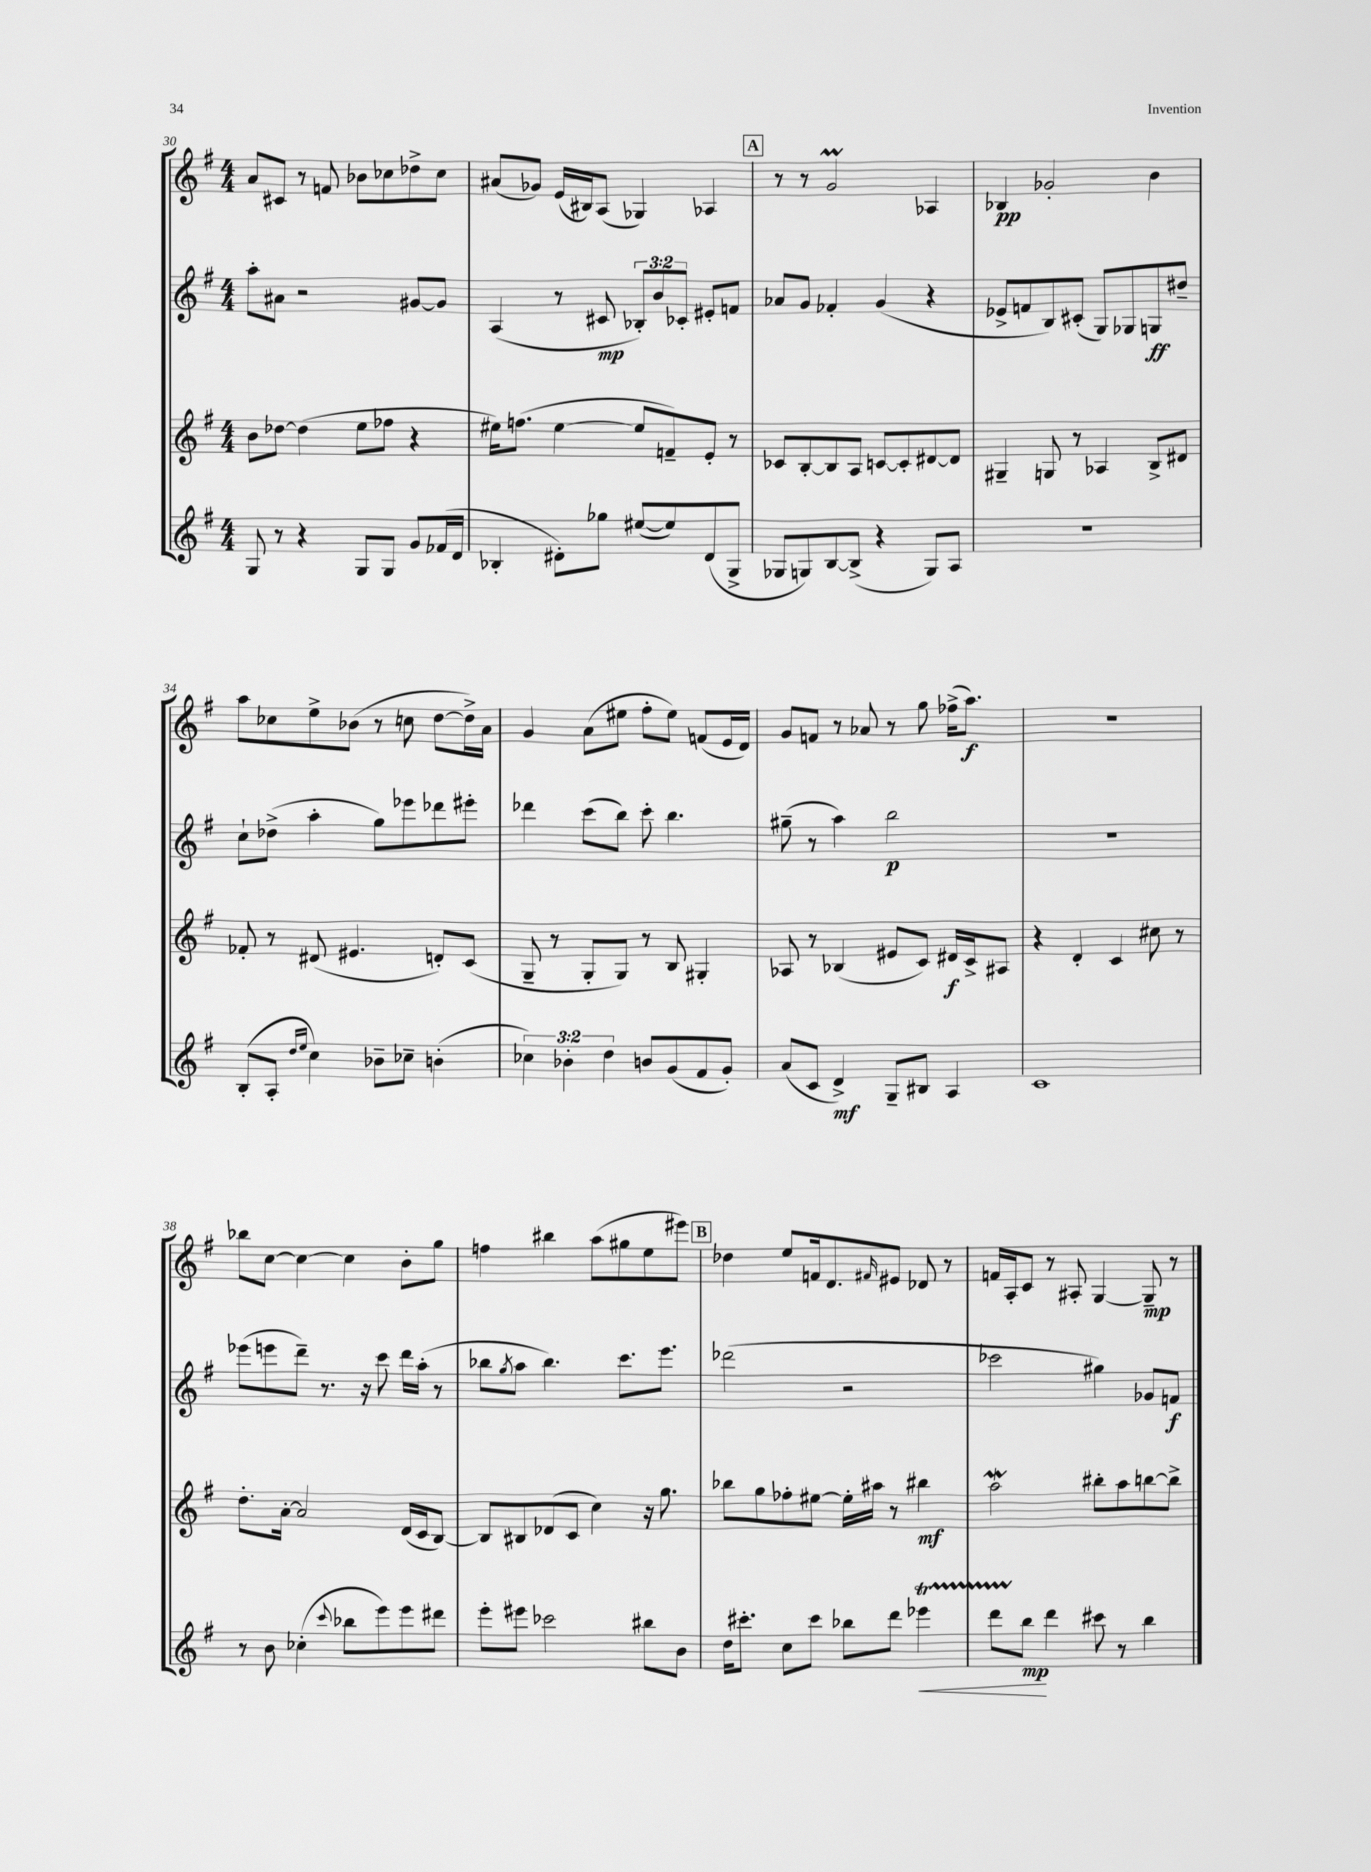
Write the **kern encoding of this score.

**kern	**kern	**kern	**kern
*staff4	*staff3	*staff2	*staff1
*clefG2	*clefG2	*clefG2	*clefG2
*k[f#]	*k[f#]	*k[f#]	*k[f#]
*M4/4	*M4/4	*M4/4	*M4/4
8G/	8b\L	8aa'\L	8a/L
8r	[8dd-\J	8a#\J	8c#/J
4r	(4dd-\]	2r	8r
.	.	.	8f/
8G/L	8ee\L	.	8b-\L
8G/J	8ff-\J	.	8cc-\
8g/L	4r	[8g#/L	8dd-^\
(16f-/L	.	8g#/]J	8cc-\J
16d/JJ	.	.	.
=	=	=	=
4B-'/	16ee#\LK)	(4A/	(8a#/L
.	(8.ff\J	.	.
.	.	.	8g-/J)
8d#'\L)	[4ee#\	8r	(16e/LL
.	.	.	16B#/J)
8gg-\J	.	8c#/	(8A/J
([8ee#/L	8ee#/]L	12B-'/L)	4G-/)
.	.	12b/	.
8ee#/])	8f~/)	.	.
.	.	12c-'/J	.
(8d#/	8e'/J	8e#'/L	4A-/
8G^/J	8r	8f/J	.
=	=	=	=
8G-/L	8c-/L	8a-/L	8r
8G/)	[8B'/	8g/J	8r
[8B/	8B/]	4f-'/	2g/
(8B^/]J	8A/J	.	.
4r	[8c/L	(4g/	.
.	8c'/]	.	.
8G/L)	[8d#/	4r	4A-/
8A/J	8d#/]J	.	.
=	=	=	=
1r	4G#~/	8e-^/L	4B-/
.	.	8f/	.
.	8G/	8B/)	2g-'/
.	8r	(8c#'/J	.
.	4A-/	8G/L)	.
.	.	8G-/	.
.	8B^/L	8G/	4b\
.	8d#/J	8dd#~/J	.
=	=	=	=
(8B'/L	8f-'/	8cc`\L	8aa\L
8A'/J	8r	(8dd-^\J	8cc-\
16qqdd/LL	.	.	.
16qqee/JJ	.	.	.
4cc\)	(8d#/	4aa'\	8ee^\
.	4.e#/	.	(8b-\J
8b-~\L	.	8gg\L)	8r
8cc-~\J	.	8eee-\	8cc\
(4b'\	8d'/L)	8ddd-\	[8dd\L
.	(8c/J	8eee#'\J	16dd^\]L)
.	.	.	16a\JJ
=	=	=	=
6cc-\)	8G~/	4ddd-\	4g/
.	8r	.	.
6b-'\	.	.	.
.	8G'/L	(8ccc\L	(8a\L
6dd\	.	.	.
.	8G/J)	8bb\J)	8ee#\J
8b/L	8r	8ccc'\	8ff#'\L
(8g/	8B/	4.bb\	8ee#\J)
8f#/	4G#'/	.	(8f/L
8g'/J)	.	.	16e/L
.	.	.	16d/JJ)
=	=	=	=
(8a/L	8A-/	(8gg#~\	8g/L
8c/J	8r	8r	8f/J
4d^/)	(4B-/	4aa\)	8r
.	.	.	8a-/
8G~/L	8e#/L	2bb\	8r
8B#/J	8c/J)	.	8gg\
4A/	16d#/LL	.	(16ff-^\LK
.	16c^/J	.	8.aa\J)
.	8A#/J	.	.
=	=	=	=
1c	4r	1r	1r
.	4d'/	.	.
.	4c/	.	.
.	8cc#\	.	.
.	8r	.	.
=	=	=	=
8r	8.dd'\L	(8eee-\L	8bb-\L
8b\	.	8eee\	[8cc\J
.	[16a'\Jk	.	.
(4cc-'\	2a/]	8ddd~\J)	4cc\_
.	.	8.r	.
8qqccc/	.	.	.
8bb-\L	.	.	4cc\]
.	.	16r	.
8eee\)	.	8ccc\	.
8eee\	(16d/LL	16ddd\LL	8b'\L
.	16c/J	(16aa'\JJ	.
8ddd#\J	[8B/J)	8r	8gg\J
=	=	=	=
8eee'\L	8B/]L	8bb-\L	4ff\
.	.	8qgg/	.
8eee#\J	8B#/	8aa\J	.
2ccc-\	(8d-/	4.bb-\)	4bb#\
.	8c/J	.	.
.	4cc\)	.	(8aa\L
.	.	8.ccc\L	8gg#\
8bb#\L	16r	.	8ee\
.	8.gg\	8.eee\J	.
8b\J	.	.	8eee#\J)
=	=	=	=
16dd\LK	8bb-\L	(2ddd-\	4dd-\
8.ccc#'\J	.	.	.
.	8gg\	.	.
8cc\L	8ff-'\	.	8ee/L
8ccc#\J	[8ee#\J	.	16f/k
.	.	.	8.d/
8bb-\L	16ee#'\]LL	2r	.
.	16aa#\JJ	.	.
.	.	.	16qqf#/
8ddd\J	8r	.	8e#/J
4eee-\	4bb#\	.	8d-/
.	.	.	8r
=	=	=	=
8ddd\L	2aa\	2ccc-\	16f/LL
.	.	.	16A'/J
8bb\J	.	.	8c/J
4ddd\	.	.	8r
.	.	.	8A#'/
8ccc#\	8bb#'\L	4gg#\)	[4G/
8r	8aa\	.	.
4bb\	[8bb\	8g-/L	8G~/]
.	8bb^\]J	8f/J	8r
==	==	==	==
*-	*-	*-	*-
